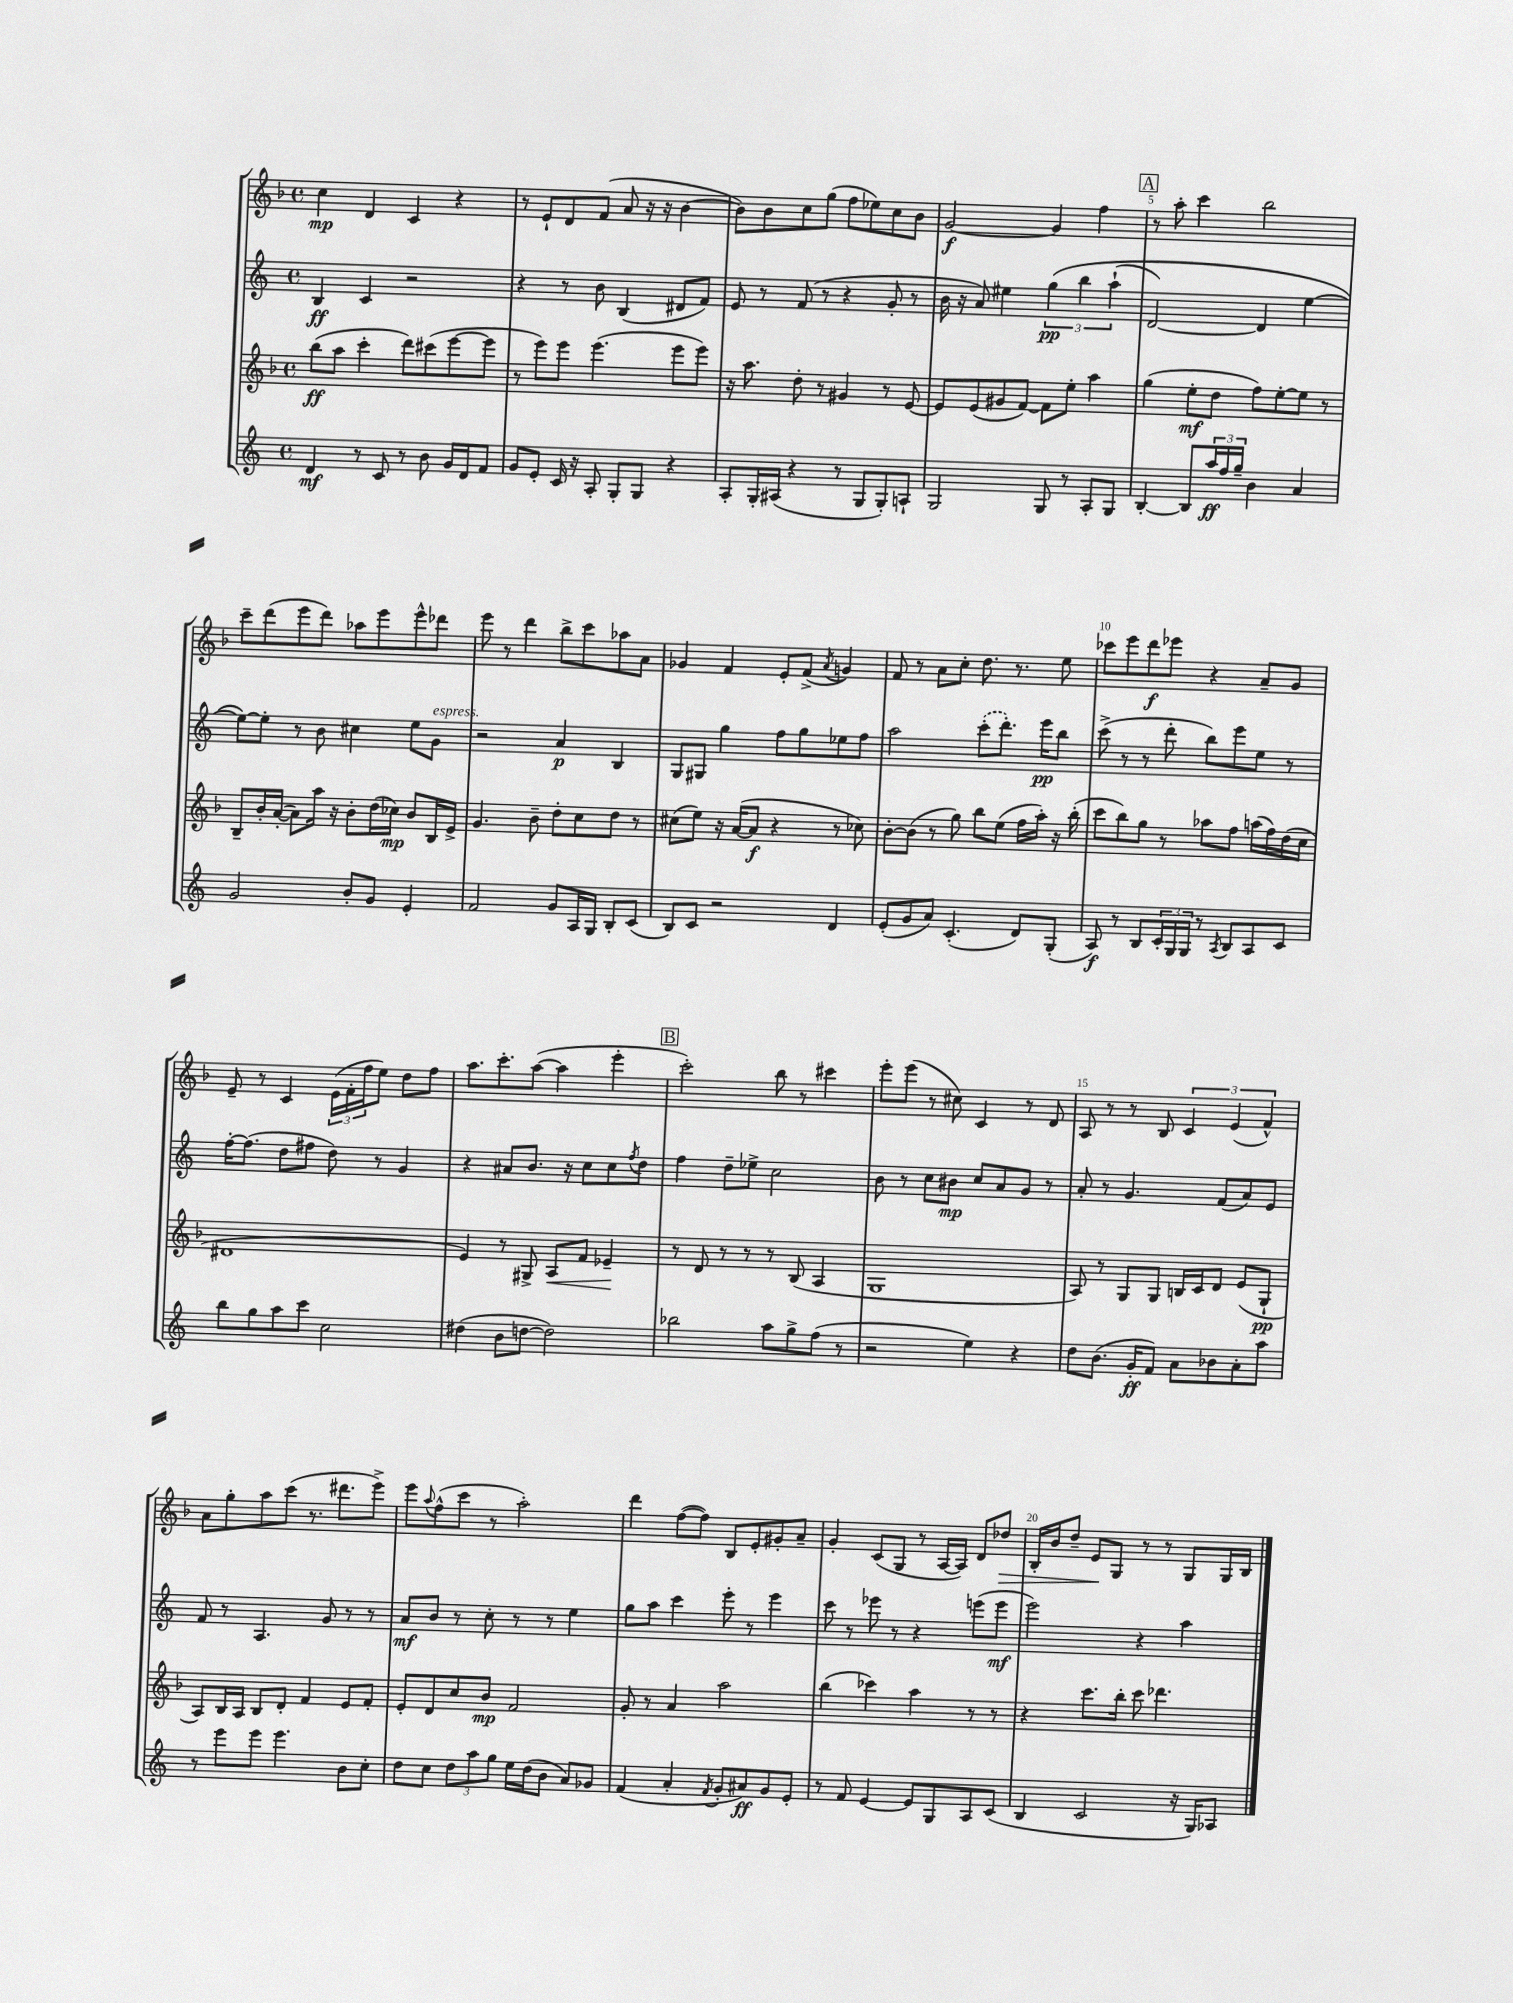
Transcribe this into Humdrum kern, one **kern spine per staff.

**kern	**kern	**kern	**kern
*staff4	*staff3	*staff2	*staff1
*clefG2	*clefG2	*clefG2	*clefG2
*k[]	*k[b-]	*k[]	*k[b-]
*M4/4	*M4/4	*M4/4	*M4/4
*met(c)	*met(c)	*met(c)	*met(c)
4d	(8bb-	4B	4cc
.	8aa	.	.
8r	4ccc'	4c	4d
8c	.	.	.
8r	8ddd)	2r	4c
8b	(8ccc#	.	.
16g	[8eee	.	4r
16d	.	.	.
8f	8eee]	.	.
=	=	=	=
8g	8r	4r	8r
8e'	8eee)	.	8e`
16c	8eee	8r	8d
16r	.	.	.
8A'	(4.eee	8b	(8f
8G'	.	(4B	8a
8G	.	.	16r
.	.	.	16r
4r	8eee	8d#	[4b-
.	8eee)	8f)	.
=	=	=	=
8A'	16r	8e	8b-])
.	8.aa	.	.
16G'	.	8r	8b-
(16A#	.	.	.
4r	8dd'	(8f	8cc
.	8r	8r	(8gg
8r	4g#	4r	8ff
8G	.	.	8ee-)
8G')	8r	8g'	8cc
8A`	[8e	8r	8b-
=	=	=	=
2G	8e]	16b	[2g
.	.	16r	.
.	(8e	8a)	.
.	8g#	4ee#	.
.	[8f)	.	.
8G	8f]	&(6gg	4g]
8r	8ee'	.	.
.	.	6bb	.
8A'	4aa	.	4ff
.	.	(6aa`	.
8G	.	.	.
=	=	=	=
[4B'	(4gg	[2d)	8r
.	.	.	8aa'
8B]	8ee'	.	4ccc
24aa	8dd	.	.
24ff	.	.	.
24gg~	.	.	.
4b	8ff)	4d]	2bb-
.	[8ee'	.	.
4a	8ee]	[4ee	.
.	8r	.	.
=	=	=	=
2g	8B-~	8ee_&)	8ccc~
.	16b-'	8ee']	(8ddd
.	([16a'	.	.
.	8a])	8r	8eee
.	16aa	8b	8ddd)
.	16r	.	.
8b'	8b-'	4cc#	8aa-
8g	(16dd	.	8eee
.	16cc-)	.	.
4e'	8b-	8ee	8eee^^
.	16B-	8g	8ddd-
.	16e^	.	.
=	=	=	=
2f	4.g	2r	8eee
.	.	.	8r
.	.	.	4ddd
.	8b-~	.	.
8g	8dd'	4a	8bb-^
16A	8cc	.	8ccc
16G	.	.	.
8B'	8dd	4B	8aa-
(8c	8r	.	8a
=	=	=	=
8B)	(8cc#	8G	4g-
8c	8ee)	8G#	.
2r	16r	4gg	4f
.	([16a	.	.
.	8a]	.	.
.	4r	8ff	8e'
.	.	8gg	(8f^
.	.	.	8qa
4d	8r	8ee-	4g)
.	8cc-)	8ff	.
=	=	=	=
(8e'	[8b-'	2aa	8f
8g	(8b-]	.	8r
8a)	8r	.	8a
(4.c'	8gg)	.	8cc'
.	8bb-	(8ccc'	8.dd
.	(8ee	8.ddd')	.
.	.	.	8.r
8d)	16ff	.	.
.	16aa')	16eee	.
(8G'	16r	8bb	8ee
.	(16bb-'	.	.
=	=	=	=
8A)	8ccc	(8ccc^	8ccc-
8r	8bb-)	8r	8eee
8B	8gg	8r	8ddd
24c'	8r	8ddd'	8eee-
24G	.	.	.
24G	.	.	.
8r	8aa-	8bb)	4r
8qA	.	.	.
8B	8ff	8eee	.
8A	(16aa	8ee	8a~
.	16ff)	.	.
8c	(16dd	8r	8g
.	16cc	.	.
=	=	=	=
8bb	1d#	[16ff'	8e~
.	.	(8.ff]	.
8gg	.	.	8r
8aa	.	8dd	4c
8ccc	.	8ff#	.
2cc	.	8dd)	(24e
.	.	.	24f'
.	.	.	24ff
.	.	8r	8ee)
.	.	4g	8dd
.	.	.	8ff
=	=	=	=
(4dd#	4e)	4r	8.aa
.	.	.	8.ccc'
8b	8r	8a#	.
[8dd	8G#^	8.b	([8aa
2dd])	8A	.	4aa]
.	.	16r	.
.	8f	8cc	.
.	4e-~	8cc	4eee'
.	.	8qff	.
.	.	8dd	.
=	=	=	=
2bb-	8r	4ff	2ccc')
.	8d	.	.
.	8r	8dd~	.
.	8r	8ee-^	.
8aa	8r	2cc	8bb-
8gg^	(8B-	.	8r
(8ff	4A	.	4ccc#
8r	.	.	.
=	=	=	=
2r	1G	8b	8eee'
.	.	8r	(8eee
.	.	8cc	8r
.	.	8b#	8cc#)
4ee)	.	8cc	4c
.	.	8a	.
4r	.	8g	8r
.	.	8r	8d
=	=	=	=
8dd	8A)	8a'	8A
(8.b	8r	8r	8r
.	8G	4.g	8r
16g'	.	.	.
8f)	8G	.	8B-
8a	16B	.	6c
.	16c	.	.
8b-	8d	(8f	.
.	.	.	(6e
8a'	(8e	8a)	.
.	.	.	6f^^)
8aa	8G`	8e	.
=	=	=	=
8r	8A)	8f	8a
8eee	16B-	8r	8gg'
.	16A	.	.
8eee	8B-	4.A	8aa
4.eee	8d'	.	(8ccc
.	4f	.	8.r
.	.	8g	.
.	.	.	8.ddd#
8b	8e	8r	.
8cc'	8f'	8r	8eee^)
=	=	=	=
8dd	8e'	8a	8eee
.	.	.	8qqaa
8cc	8d	8b	(8ff^^
12dd	8cc	8r	8ccc
12aa	.	.	.
.	8b-	8cc'	8r
12gg	.	.	.
16ee	2f	8r	2aa')
(16dd	.	.	.
8b	.	8r	.
8a)	.	4ee	.
8g-	.	.	.
=	=	=	=
(4f	8g'	8gg	4ddd
.	8r	8aa	.
4a'	4a	4ccc	([8ff
.	.	.	8ff])
8qf	.	.	.
8g'	2aa	8eee'	8B-
8a#)	.	8r	8e'
8g	.	4eee	8g#'
8e'	.	.	8a~
=	=	=	=
8r	(4bb-	8ccc	4g'
8f	.	8r	.
[4e	4ccc-)	8eee-	(8c
.	.	8r	8G
8e]	4aa	4r	8r
8G	.	.	[16A
.	.	.	16A])
8A	8r	(8eee	8d
(8c	8r	8eee	8dd-
=	=	=	=
4B	4r	2eee)	16B-'
.	.	.	16b-
.	.	.	8dd~
2c	8.ccc	.	8e
.	.	.	8G
.	16bb-'	.	.
.	8ccc	4r	8r
.	4.ddd-	.	8r
16r	.	4aa	8G
16G)	.	.	.
8A-	.	.	16G
.	.	.	16B-
==	==	==	==
*-	*-	*-	*-
